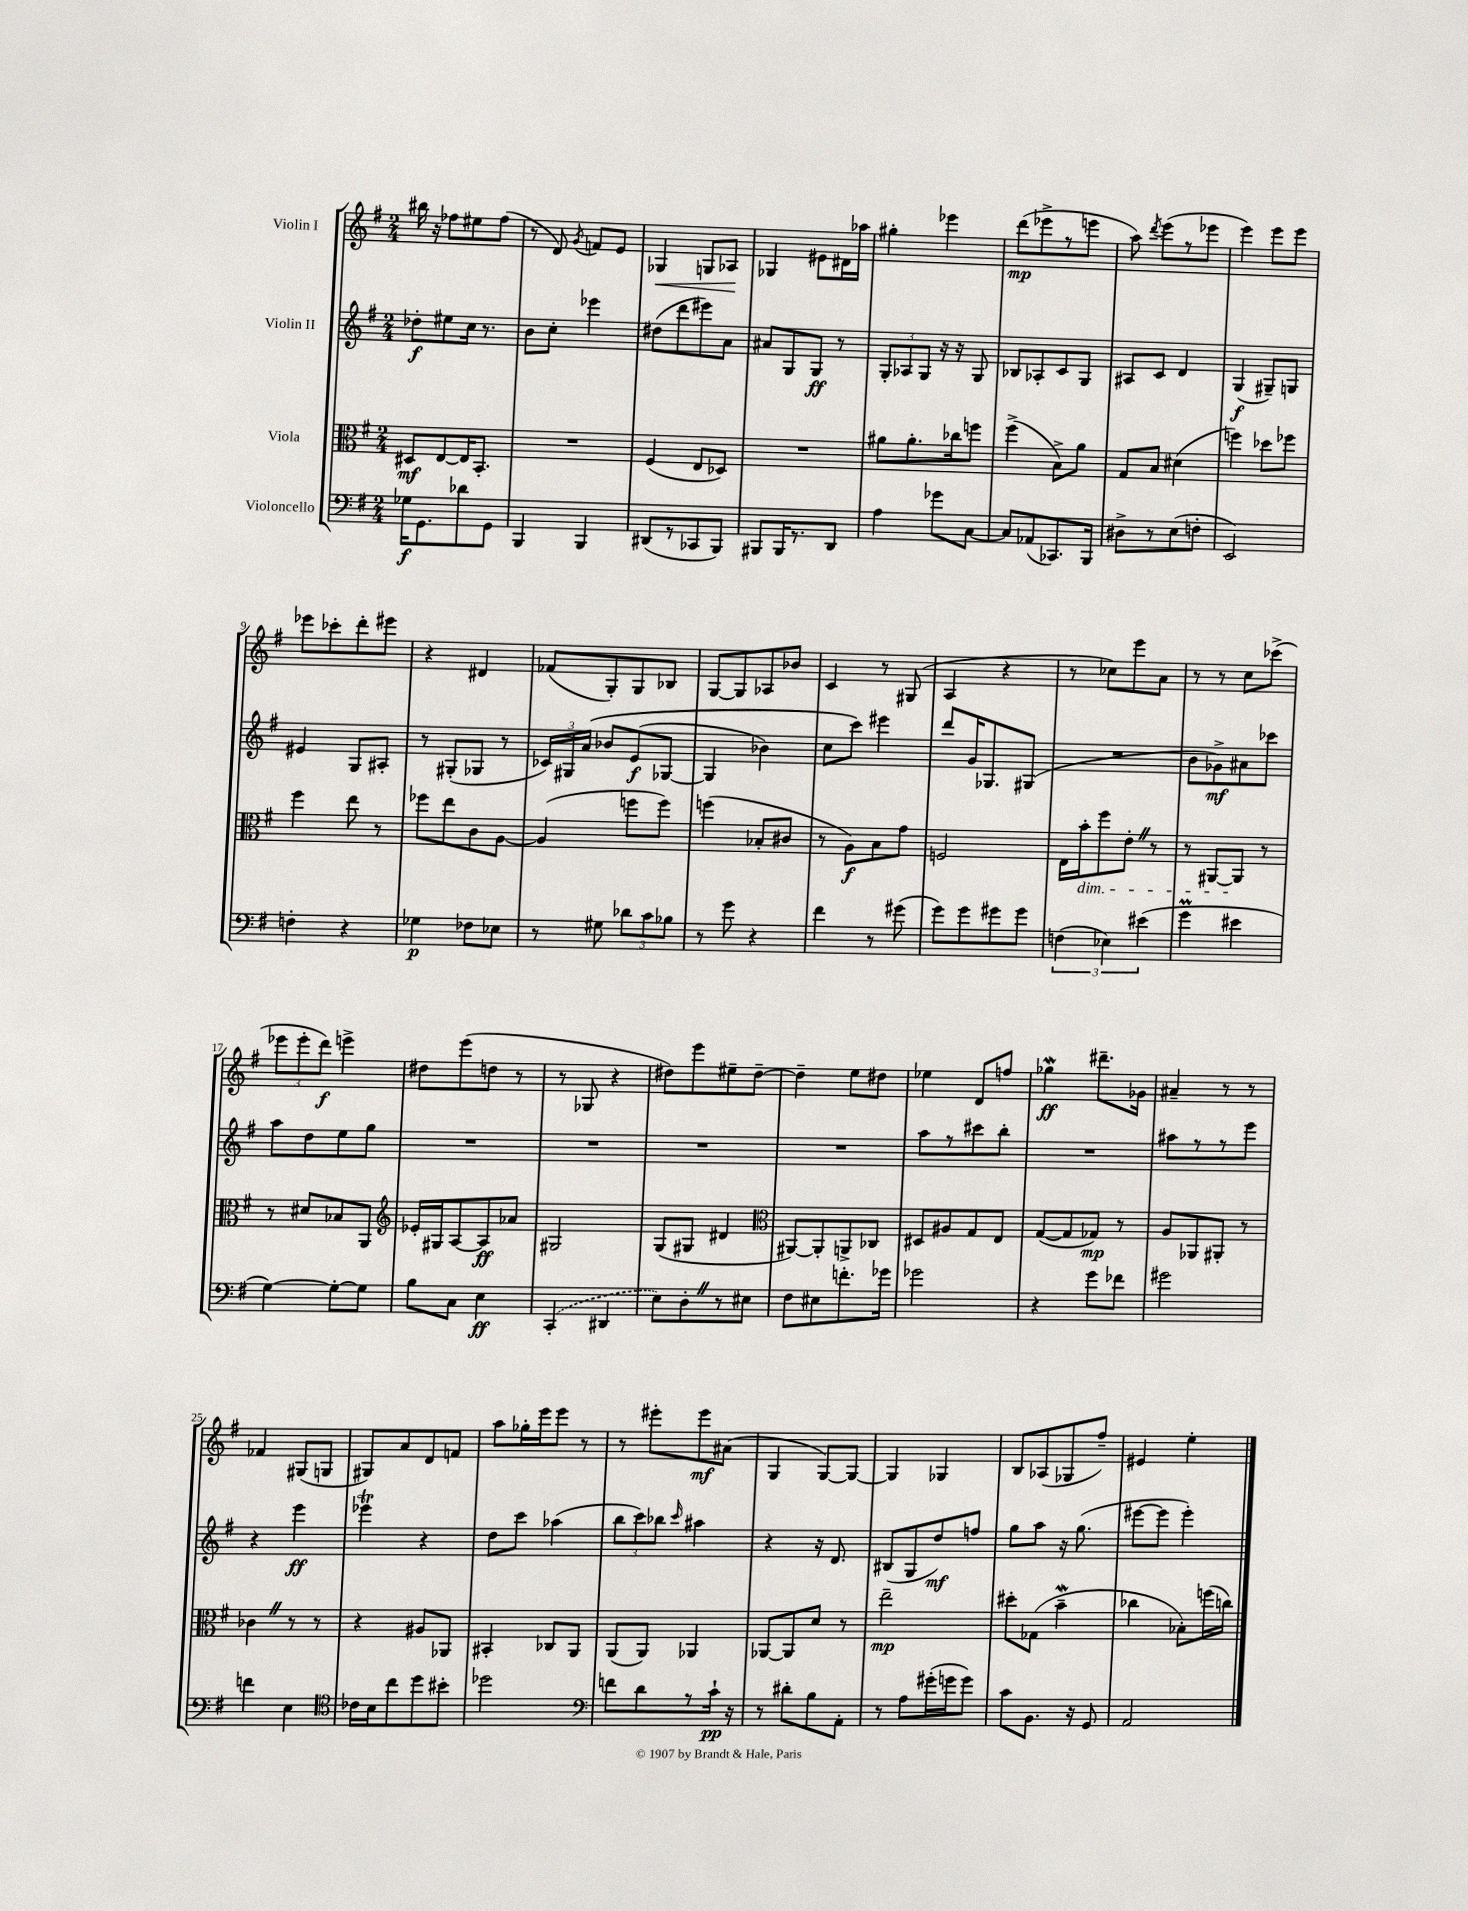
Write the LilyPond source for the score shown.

<<
\new StaffGroup <<
\new Staff = "s0" \with { instrumentName = "Violin I" } {
    \clef treble \key g \major \numericTimeSignature \time 2/4
    \autoBeamOff bis''16 r16 fes''8[ eis''8 fes''8]( |
    r8 d'8) \acciaccatura { g'8 } f'8[ e'8] |
    ges4\< g8[ aes8]\! |
    ges4 eis'8[ dis'16 aes''16] |
    gis''4-. ees'''4 |
    d'''8[\mp( ees'''8-> r8 e'''8] |
    a''8) \acciaccatura { d'''8 } e'''8[( r8 ees'''8] |
    e'''4) e'''8[ e'''8] |
    ees'''8[ ces'''8-. d'''8-. eis'''8] |
    r4 dis'4 |
    fes'8[( g8-.) g8 bes8] |
    g8[~ g8 aes8 bes'8] |
    c'4 r8 gis8( |
    a4 r4 |
    r8 ces''8[) e'''8 a'8] |
    r8 r8 c''8[ ces'''8]->( |
    \tuplet 3/2 { ees'''8[ ees'''8-. d'''8]\f) } e'''4-> |
    dis''8[ e'''8( d''8] r8 |
    r8 ges8 r4 |
    dis''8[) e'''8 eis''8-- dis''8]~-- |
    dis''4-- e''8[ dis''8] |
    ees''4 d'8[ f''8] |
    ges''4\mordent\ff dis'''8.[-- ges'16] |
    ais'4-- r8 r8 |
    fes'4 gis8[( g8] |
    gis8[) a'8 d'8 f'8] |
    a''8[ ges''16-. e'''16 e'''8] r8 |
    r8 eis'''8[-. eis'''8\mf ais'8]( |
    g4 g8[~) g8]~ |
    g4 ges4 |
    b8[ aes8( ges8 fis''8]--) |
    eis'4 e''4-. \bar "|." |
}
\new Staff = "s1" \with { instrumentName = "Violin II" } {
    \clef treble \key g \major \numericTimeSignature \time 2/4
    \autoBeamOff des''8[-.\f eis''8 c''16] r8. |
    b'8[ c''8]-. ees'''4 |
    dis''8[( d'''8 eis'''8) a'8] |
    ais'8[ g8 g8]\ff r8 |
    \tuplet 3/2 { g8[-. aes8 g8] } r16 r16 g8 |
    bes8[ aes8-. c'8 g8] |
    ais8[ c'8] d'4 |
    g4\f( gis8[--) g8] |
    eis'4 g8[ ais8]-. |
    r8 gis8[-.( ges8] r8 |
    \tuplet 3/2 { ces'16[) gis16 a'16]\( } bes'8[ e'8\f( ges8]~ |
    ges4 bes'4) |
    c''8[ c'''8]\) eis'''4 |
    d'''8[ g'16 ges8. gis8]( |
    R2 |
    b'8[ ges'8->\mf) ais'8 ces'''8] |
    a''8[ d''8 e''8 g''8] |
    R2 |
    R2 |
    R2 |
    R2 |
    a''8[ r8 cis'''8 b''8]-. |
    R2 |
    ais''8[ r8 r8 e'''8] |
    r4 e'''4\ff |
    ees'''4\trill r4 |
    d''8[ c'''8] aes''4( |
    \tuplet 3/2 { b''8[ c'''8) bes''8] } \grace { c'''16 } ais''4 |
    r4 r16 d'8. |
    bis8[( g8 d''8\mf) f''8] |
    g''8[ a''8] r16 g''8.( |
    eis'''8[~ eis'''8] eis'''4-.) \bar "|." |
}
\new Staff = "s2" \with { instrumentName = "Viola" } {
    \clef alto \key g \major \numericTimeSignature \time 2/4
    \autoBeamOff dis8[\mf e8~ e16 b,8.]-. |
    R2 |
    fis4( e8[ des8]) |
    R2 |
    ais'8[ ais'8.-. ces''16 f''8] |
    fis''4->( b8[->) a'8] |
    g8[ b8] dis'4( |
    f''4) des''8[ fes''8] |
    fis''4 e''8 r8 |
    fes''8[ e''8 c'8 a8]~ |
    a4( f''8[ f''8]) |
    f''4( bes8[-. cis'8] |
    r8 a8[\f) b8 g'8] |
    f2 |
    e16[ b'16-.\dim fis''8 e'8]-. \once \override BreathingSign.text = \markup { \musicglyph "scripts.caesura.straight" } \breathe r8 |
    r8 ais,8[~ ais,8]\! r8 |
    r8 dis'8[ bes8 a,8] |
    \clef treble ees'16[-. gis16 a8~ a8\ff aes'8] |
    gis2 |
    g8[( gis8] dis'4 |
    \clef alto ais,8[~) ais,8-. a,8-> ces8] |
    dis8[ ais8 g8 e8] |
    g8[~( g8 ges8]\mp) r8 |
    a8[ aes,8 ais,8]-. r8 |
    ces'4 \once \override BreathingSign.text = \markup { \musicglyph "scripts.caesura.straight" } \breathe r8 r8 |
    r4 ais8[ aes,8] |
    bis,4-. ces8[ a,8] |
    a,8[( a,8]) aes,4 |
    aes,8[~ aes,8 d'8] r8 |
    e''2--\mp |
    dis''8[-. ges8]( b'4--\mordent |
    ces''4 bes8[-.) f''16( c''16]) \bar "|." |
}
\new Staff = "s3" \with { instrumentName = "Violoncello" } {
    \clef bass \key g \major \numericTimeSignature \time 2/4
    \autoBeamOff ges16[\f g,8. des'8 g,8] |
    b,,4 b,,4 |
    dis,8[( r8 ces,8 b,,8]) |
    bis,,8[ bis,,16 r8. d,8] |
    a4 ges'8[ c8]~ |
    c8[ aes,8( ces,8.) b,,16] |
    dis8[-> r8 e8( f8]-. |
    e,2) |
    f4-. r4 |
    ges4\p fes8[ ees8] |
    r8 gis8 \tuplet 3/2 { des'8[ c'8 bes8] } |
    r8 g'8 r4 |
    fis'4 r8 gis'8( |
    g'8[) g'8 gis'8 gis'8] |
    \tuplet 3/2 { f4( ees4) eis'4( } |
    g'4\prall eis'4 |
    g4~) g8[~-. g8] |
    b8[ c8] e4\ff |
    \once \slurDashed c,4-.( dis,4 |
    e8[) d8-. \once \override BreathingSign.text = \markup { \musicglyph "scripts.caesura.straight" } \breathe r8 eis8] |
    fis8[ eis8 f'8.-. ges'16] |
    ges'2 |
    r4 g'8[ fes'8] |
    gis'2 |
    f'4 e4 |
    \clef tenor ces'16[ b16 c''8 d''8 bis'8]-. |
    des''2 |
    \clef bass f'8[ d'8 r8 c'16]-!\pp r16 |
    r8 dis'8[-. b8 a,8]-. |
    r8 a8[ gis'16-.( g'16 g'8]) |
    c'8[ b,8.] r16 g,8 |
    a,2 \bar "|." |
}
>>
>>
